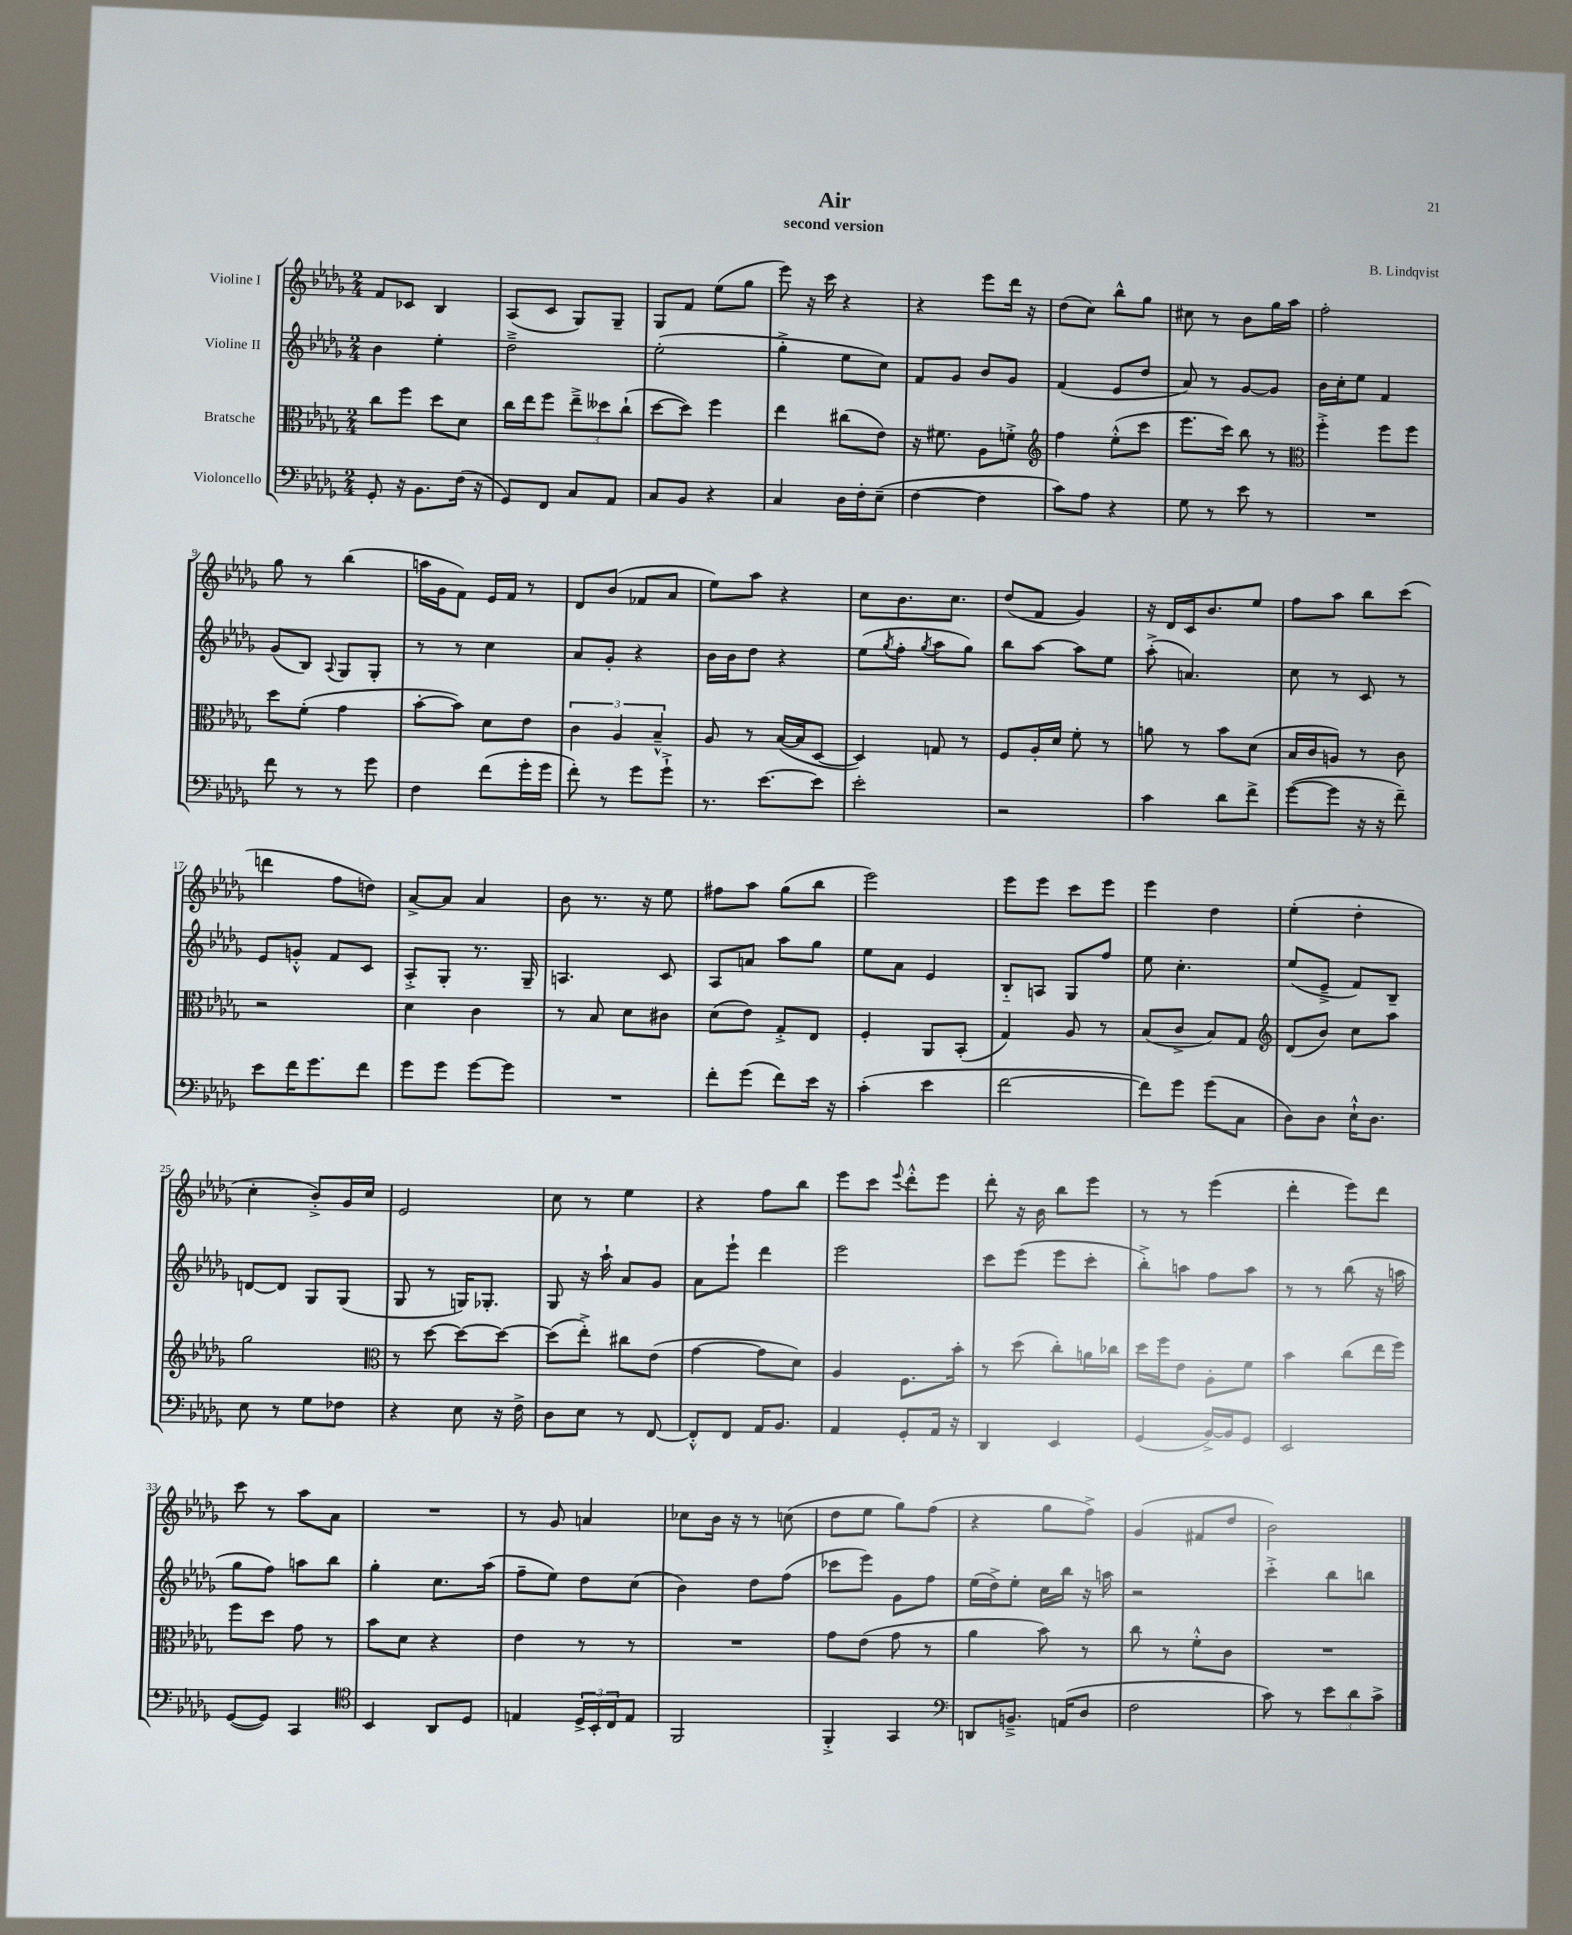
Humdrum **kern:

**kern	**kern	**kern	**kern
*part4	*part3	*part2	*part1
*staff4	*staff3	*staff2	*staff1
*I"Violoncello	*I"Bratsche	*I"Violine II	*I"Violine I
*clefF4	*clefC3	*clefG2	*clefG2
*k[b-e-a-d-g-]	*k[b-e-a-d-g-]	*k[b-e-a-d-g-]	*k[b-e-a-d-g-]
*M2/4	*M2/4	*M2/4	*M2/4
=1	=1	=1	=1
8GG-'/	8cc\L	4b-\	8f/L
16r	8ff\J	.	8c-X/J
8.BB-\L	.	.	.
.	8dd-\L	4ee-'\	4B-/
(16F\Jk	8d-\J	.	.
16r	.	.	.
=2	=2	=2	=2
8GG-/L)	16cc\LL	2dd-~^\	(8A-/L
.	16ee-\J	.	.
8FF/J	8ff\J	.	8c/J
8C/L	12ee-~^\L	.	8G-/L)
.	12dd--X\	.	.
8AA-/J	.	.	8G-~/J
.	(12cc`\J	.	.
=3	=3	=3	=3
8C/L	[8dd-\L	(2ee-'\	8G-/L
8BB-/J	8dd-\J])	.	8f/J
4r	4ff\	.	(8ee-\L
.	.	.	8gg-\J
=4	=4	=4	=4
4C/	4ee-\	4gg-'^\	8eee-\)
.	.	.	16r
.	.	.	16ccc\
16D-\LL	(8cc#X\L	8ee-\L	4r
16F'\J	.	.	.
(8E-~\J	8e-\J)	8cc\J)	.
=5	=5	=5	=5
[4F\	16r	8f/L	4r
.	8.f#X\	.	.
.	.	8g-/J	.
4F\]	8A-\L	8b-/L	8eee-\L
.	8fn'^\J	8g-/J	16ddd-\Jk
.	.	.	16r
=6	=6	=6	=6
*	*clefG2	*	*
8c\L)	4ff\	(4f/	(8dd-\L
8A-\J	.	.	8cc\J)
4r	(8ee-'^^\L	8e-/L	8bb-^^\L
.	8ccc\J	8dd-/J	8gg-\J
=7	=7	=7	=7
8G-\	8.eee-\L	8a-/)	8cc#X\
8r	.	8r	8r
.	16ccc\Jk)	.	.
8e-\	8bb-\	[8g-/L	8b-\L
8r	8r	8g-/J]	16gg-\L
.	.	.	16aa-\JJ
=8	=8	=8	=8
*	*clefC3	*	*
2r	4ff'^\	16b-\LL	2ff'\
.	.	16cc'\J	.
.	.	8ee-\J	.
.	8ff\L	4f/	.
.	8ff\J	.	.
!!LO:LB:g=z
=9	=9	=9	=9
8f\	8dd-\L	(8g-/L	8gg-\
8r	(8f'\J	8B-/J)	8r
.	.	8qqA-/	.
8r	4g-\	8G-/L	(4bb-\
8g-\	.	8G-'/J	.
=10	=10	=10	=10
4F\	[8b-'\L	8r	16aan\LL
.	.	.	16g-\J
.	8b-\J])	8r	8f\J)
(8f\L	8d-\L	4cc\	16e-/LL
.	.	.	16f/JJ
16g-'\L	8e-\J	.	8r
16g-\JJ	.	.	.
=11	=11	=11	=11
8f'\)	6c\	8a-/L	8d-/L
8r	.	8g-'/J	(8b-/J
.	6A-/	.	.
8g-\L	.	4r	8f-X/L
.	6B-~^^/	.	.
8g-`^\J	.	.	8a-/J
=12	=12	=12	=12
8.r	8A-/	16b-\LL	8ee-\L)
.	.	16b-\J	.
.	8r	8dd-\J	8aa-\J
[8.e-\L	.	.	.
.	([16B-/LL	4r	4r
.	16B-/J]	.	.
8e-\J]	[8D-/J	.	.
=13	=13	=13	=13
2e-'\	4D-/])	(8ee-\L	8cc\L
.	.	8qgg-/	.
.	.	8ff'\J	8.b-\
.	.	8qgg-/	.
.	8Gn/	8aa-\L	.
.	.	.	8.cc\J
.	8r	8gg-\J)	.
=14	=14	=14	=14
2r	8F/L	8bb-\L	(8dd-/L
.	16A-'/L	[8aa-\J	8f/J
.	16d-/JJ	.	.
.	8f'\	8aa-\L]	4g-/)
.	8r	8ee-\J	.
=15	=15	=15	=15
4c\	8an\	(8aa-'^\	16r
.	.	.	16d-/LL
.	8r	4.an/)	16c/J
.	.	.	8.b-/
8d-\L	8b-\L	.	.
8f^\J	(8d-\J	.	8ee-/J
=16	=16	=16	=16
([8g-\L	16B-/LL	8cc\	8ff\L
.	16c/J	.	.
8g-\J]	8An/J)	8r	8aa-\J
16r	8r	8c/	8bb-\L
16r	.	.	.
8f~\)	8c\	8r	(8ccc\J
!!LO:LB:g=z
=17	=17	=17	=17
8e-\L	2r	8e-/L	4dddn\
16f\K	.	8gn'^^/J	.
8.g-\	.	.	.
.	.	8f/L	8ff\L
8f\J	.	8c/J	8ddn\J)
=18	=18	=18	=18
8g-\L	4d-\	8A-'^/L	[8a-^/L
8g-\J	.	8G-'/J	8a-/J]
[8g-\L	4c\	8.r	4a-/
8g-\J]	.	.	.
.	.	16G-~/	.
=19	=19	=19	=19
2r	8r	4.An/	8b-\
.	8B-/	.	8.r
.	8d-\L	.	.
.	.	.	16r
.	8c#X\J	8c/	8ee-\
=20	=20	=20	=20
8f'\L	(8d-\L	8A-/L	8ff#X\L
(8g-\J	8e-\J)	8an/J	8aa-\J
8f\L)	8G-'^/L	8aa-\L	(8gg-\L
16e-\Jk	8E-/J	8gg-\J	8bb-\J
16r	.	.	.
=21	=21	=21	=21
(4c'\	4F'/	8ee-\L	2eee-\)
.	.	8a-\J	.
4e-\	8AA-/L	4e-/	.
.	(8BB-'/J	.	.
=22	=22	=22	=22
[2f\	4G-/)	8B-/L	8eee-\L
.	.	8An/J	8eee-\J
.	8A-/	8G-/L	8ccc\L
.	8r	8ff/J	8eee-\J
=23	=23	=23	=23
8f\L])	(8B-/L	8ee-\	4eee-\
8g-\J	8c^/J	4.cc'\	.
(8g-\L	8B-/L)	.	4dd-\
8C\J	8G-/J	.	.
=24	=24	=24	=24
*	*clefG2	*	*
8D-\L)	(8d-/L	(8ee-/L	(4ee-'\
8D-\J	8b-/J)	8e-~^/J	.
16E-`^^\KL	8cc\L	8f/L)	4dd-'\
8.D-\J	.	.	.
.	8aa-\J	8B-~/J	.
!!LO:LB:g=z
=25	=25	=25	=25
8E-\	2gg-\	[8dn/L	4cc'\
8r	.	8d/J]	.
8G-\L	.	8G-/L	8b-'^/L)
8F-X\J	.	(8G-/J	16g-/L
.	.	.	16cc/JJ
=26	=26	=26	=26
*	*clefC3	*	*
4r	8r	8G-/	2e-/
.	[8dd-\	8r	.
8E-\	8dd-\L_	16Gn/KL)	.
.	.	8.G-X'/J	.
16r	8dd-\J_	.	.
16F^\	.	.	.
=27	=27	=27	=27
8D-\L	(8dd-\L]	8G-/	8cc\
8E-\J	8ee-'^\J)	16r	8r
.	.	16aa-`\	.
8r	8cc#X\L	8a-/L	4ee-\
[8FF/	(8e-\J	8g-/J	.
=28	=28	=28	=28
8FF'^^/L]	[4g-\	8a-\L	4r
8FF/J	.	8eee-`\J	.
16AA-/KL	8g-\L]	4ddd-\	8ff\L
8.BB-/J	.	.	.
.	8d-\J)	.	8bb-\J
=29	=29	=29	=29
4AA-/	4A-/	2eee-\	8eee-\L
.	.	.	8ccc\J
.	.	.	8qqeee-/
8GG-'/L	8.F\L	.	8ddd-'^^\L
16AA-/Jk	.	.	8eee-\J
16r	16b-'\Jk	.	.
=30	=30	=30	=30
4DD-/	8r	8ccc\L	8ddd-'\
.	(8dd-\	(8eee-\J	16r
.	.	.	16b-\
4EE-/	8cc'\L)	8eee-\L	8bb-\L
.	16an\L	8ccc'\J	8eee-\J
.	16cc-X\JJ	.	.
=31	=31	=31	=31
(4GG-/	16dd-\LL	8bb-'^\L)	8r
.	16ff\J	.	.
.	8e-\J	8aan\J	8r
[16BB-^/LL)	8A-'\L	8ff\L	(4eee-\
16BB-/J]	.	.	.
8GG-/J	8f\J	8aa\J	.
=32	=32	=32	=32
2EE-/	4b-\	8r	4ddd-'\
.	.	8r	.
.	(8cc\L	(8bb-\	8eee-\L)
.	16ee-\L	16r	8ddd-\J
.	16ff\JJ)	16aan\	.
!!LO:LB:g=z
=33	=33	=33	=33
([8GG-/L	8ff\L	8gg-\L	8ccc\
8GG-/J])	8dd-\J	8ff\J)	8r
4CC/	8g-\	8aan\L	8aa-\L
.	8r	8bb-\J	8a-\J
=34	=34	=34	=34
*clefC4	*	*	*
4BB-/	8b-\L	4gg-'\	2r
.	8d-\J	.	.
8AA-/L	4r	8.cc\L	.
8D-/J	.	.	.
.	.	(16aa-\Jk	.
=35	=35	=35	=35
4En/	4e-\	8ff~\L	8r
.	.	8ee-\J)	8g-/
24D-^/LL	8r	8dd-\L	4an/
24BB-'/	.	.	.
24C/J	.	.	.
8E/J	8r	(8cc\J	.
=36	=36	=36	=36
2FF/	2r	4b-\)	8cc-X\L
.	.	.	16b-\Jk
.	.	.	16r
.	.	8dd-\L	8r
.	.	(8ff\J	(8ccn\
=37	=37	=37	=37
4FF'^/	8g-\L	8ccc-X\L	8dd-\L
.	(8e-\J	8eee-\J)	8ee-\J
4GG-/	8g-\	8g-\L	8gg-\L)
.	8r	8ff\J	(8ff\J
=38	=38	=38	=38
*clefF4	*	*	*
8DDn/L	4a-\	(16ee-\LL	4r
.	.	16dd-^\J)	.
8.BBn~^/J	.	8ee-'\J	.
.	8b-\)	16cc\LL	8gg-\L
(16AAn/KL	.	16bb-\JJ	.
8D-/J	8r	16r	8ff^\J)
.	.	16aan\	.
=39	=39	=39	=39
2F\	8cc\	2r	(4g-/
.	8r	.	.
.	8f'^^\L	.	8f#X/L
.	8c\J	.	8dd-/J
=40	=40	=40	=40
8c\)	2r	4ccc'^\	2b-\)
8r	.	.	.
12e-\L	.	8bb-\L	.
12d-\	.	.	.
.	.	8bbn\J	.
12c^\J	.	.	.
==	==	==	==
*-	*-	*-	*-
